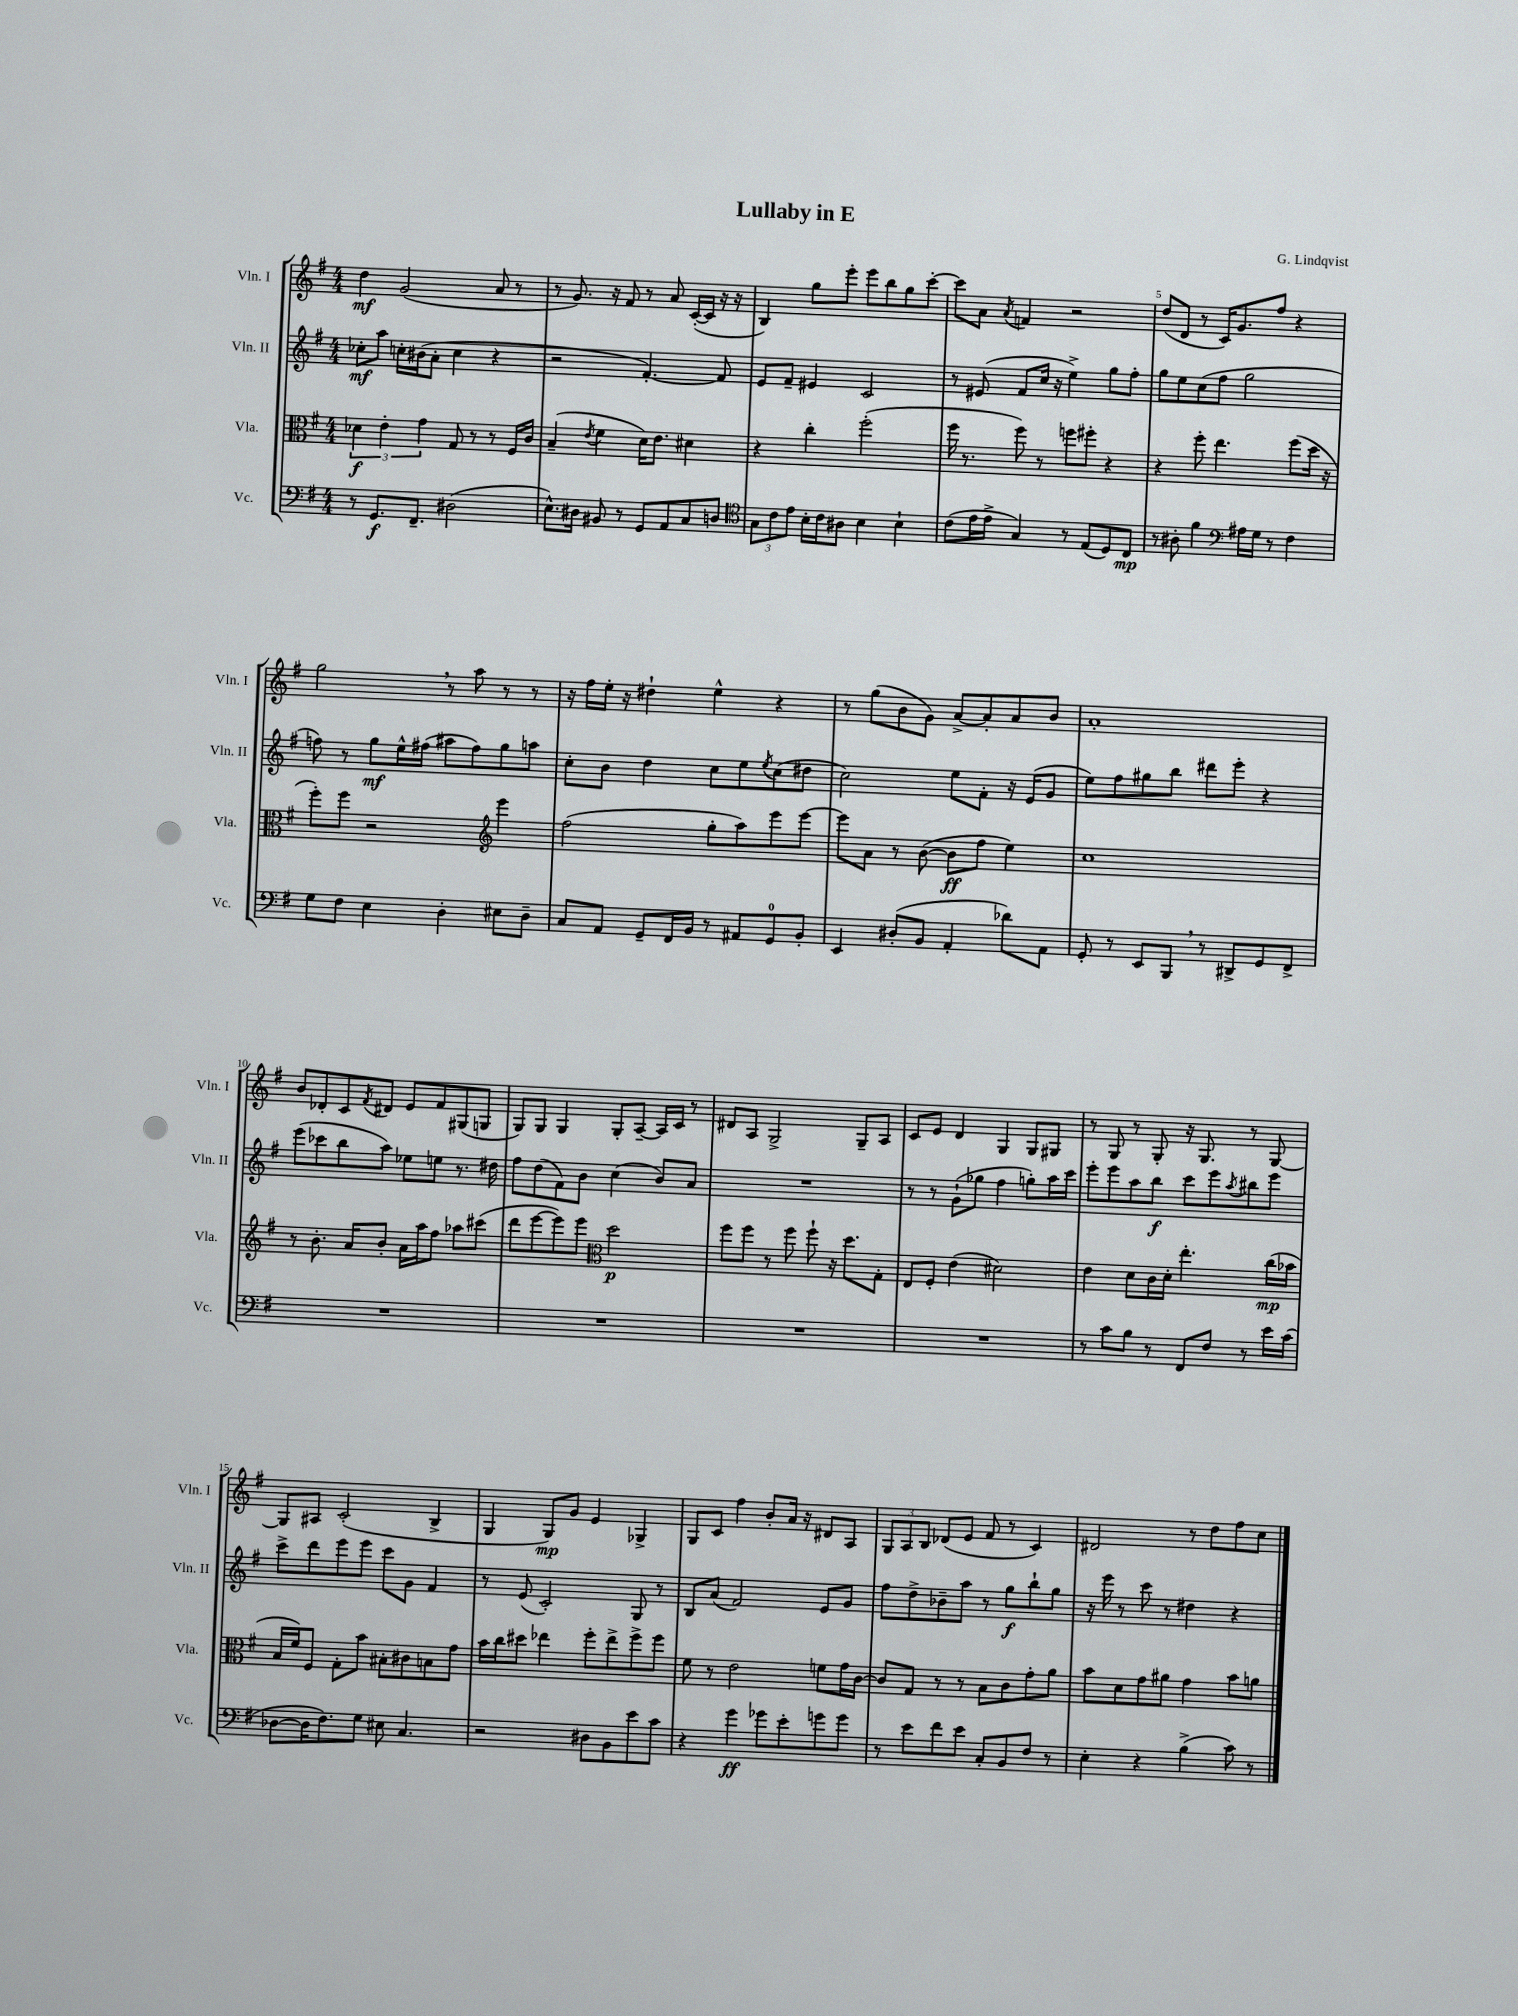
\header { title = "Lullaby in E" composer = "G. Lindqvist" }
<<
\new StaffGroup <<
\new Staff = "s0" \with { instrumentName = "Vln. I" shortInstrumentName = "Vln. I" } {
    \clef treble \key g \major \numericTimeSignature \time 4/4
    d''4\mf g'2( a'8 r8 |
    r8 g'8.) r16 fis'8 r8 a'8 c'16~-.( c'16 r16 r16 |
    b4) g''8 e'''8-. e'''8 b''8 g''8 c'''8~-. |
    c'''8 a'8 \acciaccatura { a'8 } f'4 r2 |
    d''8( d'8 r8 c'16) g'8. fis''8 r4 |
    g''2 \breathe r8 a''8 r8 r8 |
    r16 fis''16 e''16-. r16 dis''4-! e''4-^ r4 |
    r8 g''8( b'8 g'8) a'8~-> a'8-. a'8 b'8 |
    a'1-. |
    b'8 des'8-. c'8 \acciaccatura { fis'8 } dis'8 e'8 fis'8 gis8( g8 |
    g8) g8 g4 g8-. a8~-- a16 c'16 r8 |
    dis'8 a8 g2-> g8-- a8 |
    c'8 e'8 d'4 g4 g8 gis8 |
    r8 g8 r8 g8-. r16 g8. r8 g8~ |
    g8 ais8 c'2-.( b4-> |
    g4 g8\mp) g'8 e'4 ges4-> |
    g8 c'8 fis''4 b'8-. a'16 r16 dis'8 a8 |
    \tuplet 3/2 { g8 a8 b8 } des'8( e'8 fis'8 r8 c'4) |
    dis'2 r8 d''8 fis''8 c''8 \bar "|." |
}
\new Staff = "s1" \with { instrumentName = "Vln. II" shortInstrumentName = "Vln. II" } {
    \clef treble \key g \major \numericTimeSignature \time 4/4
    ces''8-.\mf a''8 c''16-. bis'16( a'8-. c''4 r4 |
    r2 fis'4.~-.) fis'8 |
    e'8 fis'8-- eis'4 c'2 |
    r8 eis'8( fis'8 c''16 r16 e''4->) g''8 fis''8-. |
    g''8 e''8 c''8( fis''8 g''2 |
    f''8) r8 g''8\mf e''16-^ fis''16( ais''8 fis''8) g''8 a''8 |
    c''8-. b'8 d''4 c''8 e''8 \acciaccatura { e''8 } c''8( dis''8 |
    c''2) e''8 fis'8-. r16 e'16( g'8 |
    e''8) fis''8 gis''8 b''8 dis'''8 e'''8-. r4 |
    e'''8( ces'''8 b''8 a''8) ees''8 e''8 r8. dis''16 |
    fis''8 d''8( fis'8) b'8 c''4( b'8) a'8 |
    R1 |
    r8 r8 g'8-!( ges''8 fis''4 g''8-.) a''16 c'''16 |
    e'''8-. e'''8 a''8 b''8\f c'''8 e'''8 \acciaccatura { a''8 } bis''8 e'''8 |
    c'''8-> d'''8 e'''8 e'''8 c'''8 g'8 fis'4 |
    r8 e'8( c'2-.) g8 r8 |
    b8 a'8( fis'2) e'8 g'8 |
    fis''8 d''8-> bes'8-- a''8 r8 g''8\f b''8-! g''8 |
    r16 e'''16 r8 c'''8 r8 dis''4 r4 \bar "|." |
}
\new Staff = "s2" \with { instrumentName = "Vla." shortInstrumentName = "Vla." } {
    \clef alto \key g \major \numericTimeSignature \time 4/4
    \tuplet 3/2 { des'4\f e'4-. g'4 } g8 r8 r8 fis16 c'16 |
    b4--( \acciaccatura { e'8 } fis'4 d'16) e'8. dis'4 |
    r4 c''4-. fis''2-.( |
    fis''16 r8. fis''8) r8 f''8 fis''8-. r4 |
    r4 fis''8-. e''4. fis''8( d''16 r16 |
    fis''8-.) fis''8 r2 \clef treble e'''4 |
    fis''2( g''8-. a''8) e'''8 e'''8~ |
    e'''8 a'8 r8 b'8~( b'8\ff fis''8 e''4) |
    c''1 |
    r8 b'8.-. a'16 b'8-. a'16 a''16 fis''8 aes''8 cis'''8( |
    d'''8 e'''8~ e'''8) e'''8 \clef alto d''2\p |
    fis''8 fis''8 r8 fis''8 fis''8-! r16 d''8. g8-. |
    e8 fis8-. e'4( dis'2) |
    e'4 d'8 c'16 d'16-. e''4.-. c''16\mp( bes'16 |
    b16 fis'16) fis8 g8-. b'8 bis8-. cis'8 b8 g'8 |
    b'16 c''16 dis''8 ees''4 fis''8-. ees''8-> fis''8-> fis''8 |
    fis'8 r8 e'2 f'8 g'16 c'16~ |
    c'8 g8 r8 r8 b8 c'8 g'8-. a'8 |
    b'8 d'8 g'8 ais'8 g'4 b'8 a'8 \bar "|." |
}
\new Staff = "s3" \with { instrumentName = "Vc." shortInstrumentName = "Vc." } {
    \clef bass \key g \major \numericTimeSignature \time 4/4
    r8 g,8.\f fis,8.-- dis2( |
    e8.-^) dis16 bis,8 r8 g,8 a,8 c8 d8 |
    \clef tenor \tuplet 3/2 { g8 c'8 e'8 } b16-. c'16 ais8 b4 b4-! |
    c'8( e'16 e'16-> g4) r8 e8( d8) c8\mp |
    r8 ais8-. fis'4 \clef bass ais16 g16 r8 fis4 |
    g8 fis8 e4 d4-. eis8 d8-- |
    c8 a,8 g,8-- fis,16 b,16 r8 ais,8 g,8-0 b,8-. |
    e,4 dis8-.( b,8 a,4-. des'8) a,8 |
    g,8-. r8 e,8 b,,8 \breathe r8 dis,8-> g,8 fis,8-> |
    R1 |
    R1 |
    R1 |
    R1 |
    r8 c'8 b8 r8 fis,8 fis8 r8 e'16 c'16( |
    des8~ des16 fis8.) g8 eis8 c4. |
    r2 dis8 b,8 e'8 c'8 |
    r4 g'4\ff ges'8 e'8-. g'8 g'8 |
    r8 e'8 fis'8 e'8 c8-. b,8 fis8 r8 |
    e4-. r4 b4->( c'8) r8 \bar "|." |
}
>>
>>
\layout { \context { \Score \override BarNumber.break-visibility = ##(#f #t #t) barNumberVisibility = #(every-nth-bar-number-visible 5) } }
